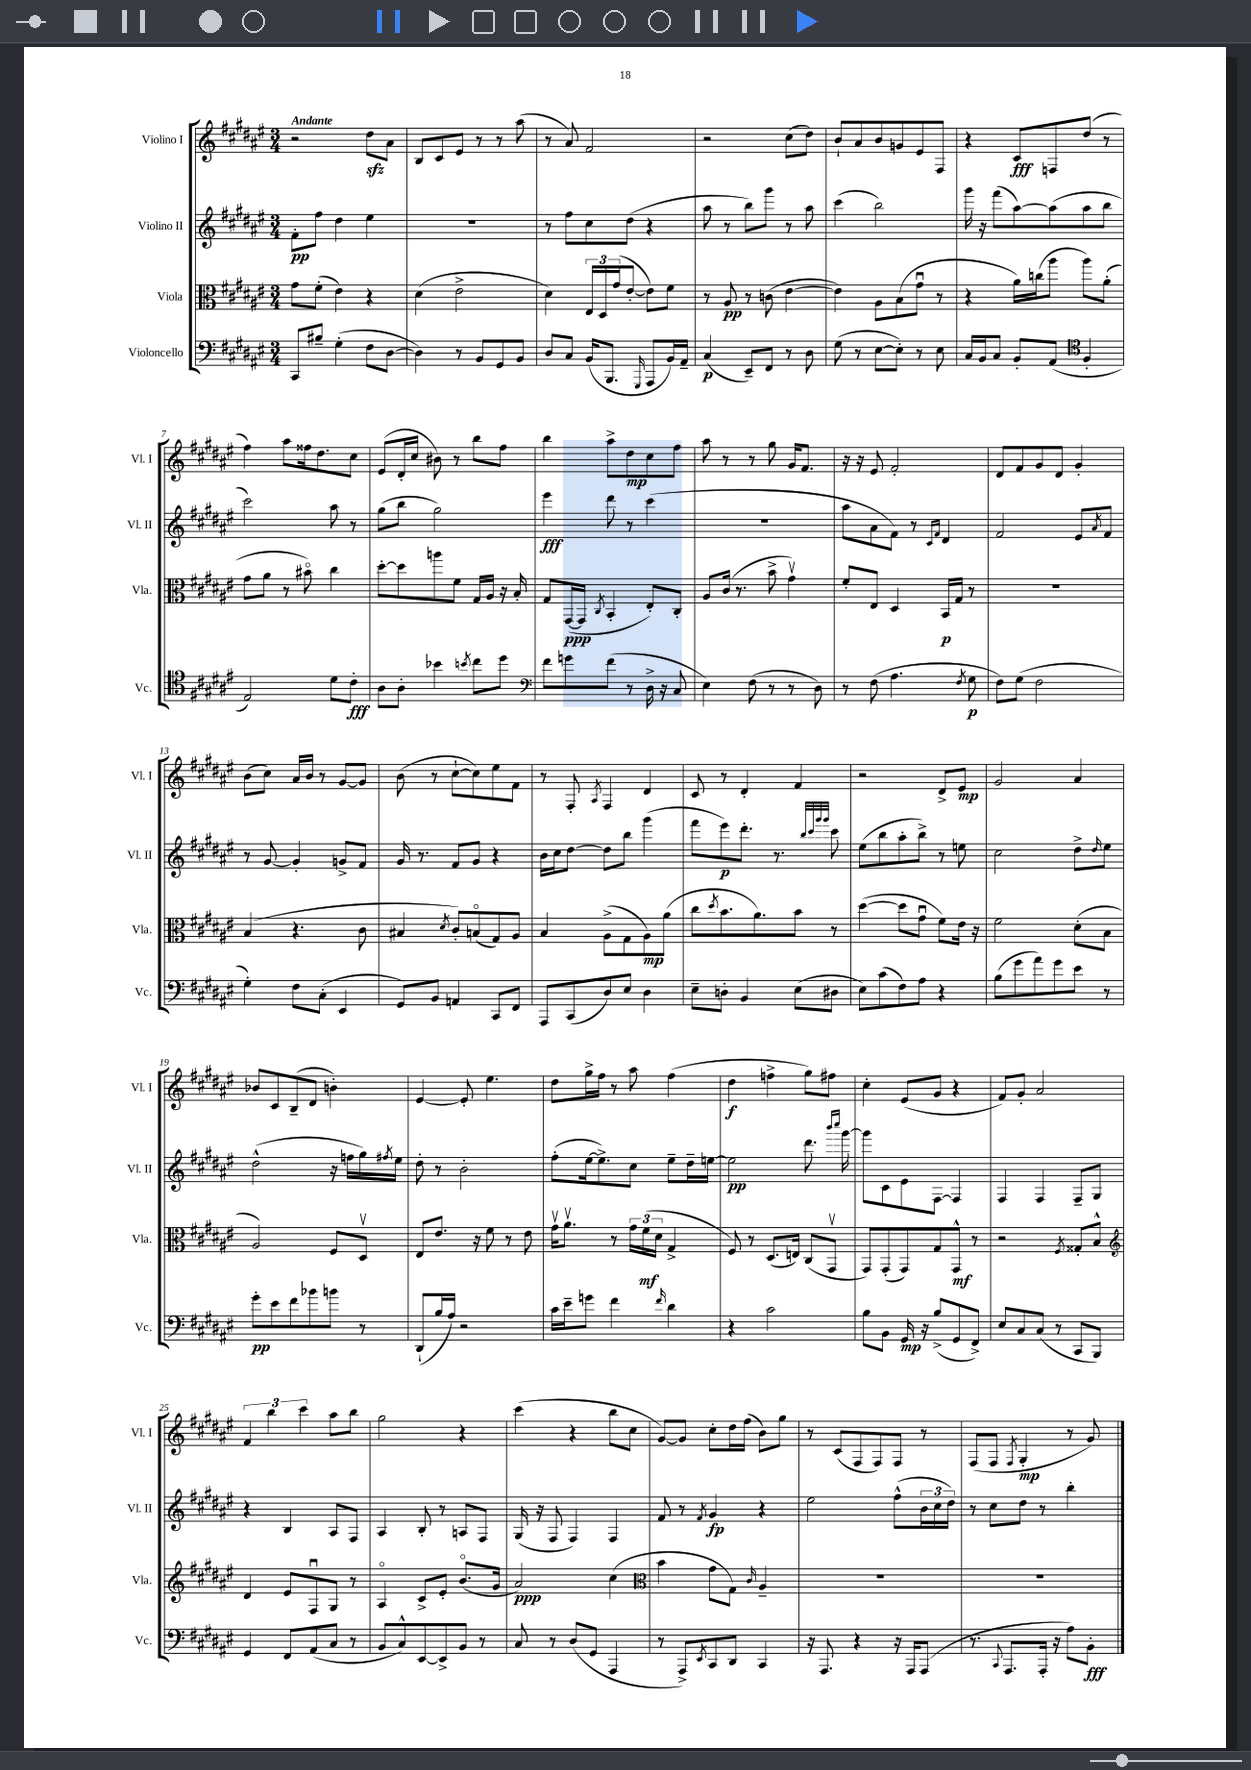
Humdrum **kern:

**kern	**dynam	**kern	**dynam	**kern	**dynam	**kern	**dynam
*part4	*part4	*part3	*part3	*part2	*part2	*part1	*part1
*staff4	*staff4	*staff3	*staff3	*staff2	*staff2	*staff1	*staff1
*I"Violoncello	*	*I"Viola	*	*I"Violino II	*	*I"Violino I	*
*I'Vc.	*	*I'Vla.	*	*I'Vl. II	*	*I'Vl. I	*
*clefF4	*	*clefC3	*	*clefG2	*	*clefG2	*
*k[f#c#g#d#a#e#]	*	*k[f#c#g#d#a#e#]	*	*k[f#c#g#d#a#e#]	*	*k[f#c#g#d#a#e#]	*
*M3/4	*	*M3/4	*	*M3/4	*	*M3/4	*
=1	=1	=1	=1	=1	=1	=1	=1
!	!	!	!	!	!	!LO:TX:a:B:t=Andante	!
8CC#/L	.	8g#\L	.	8f#'\L	pp	2r	.
8B#X~/J	.	(8f#'\J	.	8ff#\J	.	.	.
(4G#'\	.	4e#\)	.	4dd#\	.	.	.
8F#\L	.	4r	.	4ee#\	.	8dd#zz\L	.
[8D#\J	.	.	.	.	.	8a#\J	.
=2	=2	=2	=2	=2	=2	=2	=2
4D#\])	.	(4d#\	.	2.r	.	8B/L	.
.	.	.	.	.	.	8c#/	.
8r	.	2e#^\	.	.	.	8e#/J	.
8BB/L	.	.	.	.	.	8r	.
8GG#/	.	.	.	.	.	8r	.
8BB/J	.	.	.	.	.	(8aa#\	.
=3	=3	=3	=3	=3	=3	=3	=3
8D#/L	.	4d#\)	.	8r	.	8r	.
8C#/J	.	.	.	8ff#\L	.	8a#/)	.
(16BB/KL	.	24E#/LL	.	8cc#\	.	2f#/	.
.	.	24D#/	.	.	.	.	.
8.BBB/J	.	.	.	.	.	.	.
.	.	(24g#/J	.	.	.	.	.
.	.	[8e#'/J	.	(8dd#\J	.	.	.
16qqGGG#/	.	.	.	.	.	.	.
8AAA#/L	.	8e#\L])	.	4r	.	.	.
16BB/L)	.	8f#\J	.	.	.	.	.
16AA#~/JJ	.	.	.	.	.	.	.
=4	=4	=4	=4	=4	=4	=4	=4
(4C#/	p	8r	.	8aa#\	.	2r	.
.	.	8A#/	pp	8r	.	.	.
8EE#~/L)	.	8r	.	8bb\L)	.	.	.
8FF#/J	.	(8cn\	.	8ggg#\J	.	.	.
8r	.	[4e#\	.	8r	.	(8cc#\L	.
8D#\	.	.	.	8aa#\	.	8dd#\J)	.
=5	=5	=5	=5	=5	=5	=5	=5
(8G#\	.	4e#\])	.	(4ccc#\	.	8b`/L	.
8r	.	.	.	.	.	8a#/	.
[8E#\L	.	8A#\L	.	2bb\)	.	8b/	.
8E#'\J])	.	(8B\	.	.	.	8gn/	.
8r	.	8g#u\J	.	.	.	8e#/	.
8E#\	.	8r	.	.	.	8F#/J	.
=6	=6	=6	=6	=6	=6	=6	=6
16C#/LL	.	4r	.	16ggg#\	.	4r	.
16BB/J	.	.	.	16r	.	.	.
8C#/J	.	.	.	(8fff#\L	.	.	.
8BB'/L	.	16a#\LL)	.	[8aa#\)	.	8c#/L	fff
.	.	(16ccn\J	.	.	.	.	.
(8AA#/J	.	8aa#\J	.	(8aa#\]	.	8Fn/	.
*clefC4	*	*	*	*	*	*	*
4F#'/	.	8aa#\L)	.	8aa#\	.	(8dd#/J	.
.	.	(8a#'\J	.	8bb\J	.	8r	.
!!LO:LB:g=z
=7	=7	=7	=7	=7	=7	=7	=7
2E#/)	.	8g#\L	.	2ccc#\)	.	4ff#\)	.
.	.	8a#\J	.	.	.	.	.
.	.	8r	.	.	.	8aa#\L	.
.	.	8b#X\)	.	.	.	16ff##X\k	.
.	.	.	.	.	.	8.dd#\	.
8d#\L	.	4cc#\	.	8aa#\	.	.	.
8c#'\J	fff	.	.	8r	.	8cc#\J	.
=8	=8	=8	=8	=8	=8	=8	=8
8A#\L	.	[8dd#'\L	.	(8gg#\L	.	(8e#/L	.
8A#'\J	.	8dd#\]	.	8bb\J	.	16d#'/L	.
.	.	.	.	.	.	16cc#/JJ	.
4b-X\	.	8aan\	.	2gg#\)	.	8b#X\)	.
.	.	8f#\J	.	.	.	8r	.
8qbn/	.	.	.	.	.	.	.
8cc#\L	.	16G#/LL	.	.	.	8bb\L	.
.	.	16A#/JJ	.	.	.	.	.
8dd#\J	.	16r	.	.	.	8ff#\J	.
.	.	16B'/	.	.	.	.	.
=9	=9	=9	=9	=9	=9	=9	=9
*clefF4	*	*	*	*	*	*	*
8f#\L	.	8G#/L	.	4eee#\	fff	4bb\	.
8gn\	.	([16GG#/L	ppp	.	.	.	.
.	.	16GG#/JJ]	.	.	.	.	.
.	.	8qC#/	.	.	.	.	.
(8f#\J	.	4BB'/	.	8ddd#\	.	8aa#^\L	.
8r	.	.	.	8r	.	8dd#\	mp
16D#^\	.	8E#'/L)	.	(4ccc#\	.	8cc#\	.
16r	.	.	.	.	.	.	.
8C#/	.	8C#'/J	.	.	.	8ff#\J	.
=10	=10	=10	=10	=10	=10	=10	=10
4E#\)	.	8A#/L	.	2.r	.	8aa#\	.
.	.	(16c#/Jk	.	.	.	8r	.
.	.	8.r	.	.	.	.	.
(8F#\	.	.	.	.	.	8r	.
8r	.	8b^\	.	.	.	8gg#\	.
8r	.	4g#v\)	.	.	.	16g#/KL	.
.	.	.	.	.	.	8.f#/J	.
8D#\)	.	.	.	.	.	.	.
=11	=11	=11	=11	=11	=11	=11	=11
8r	.	8f#'/L	.	8aa#\L	.	16r	.
.	.	.	.	.	.	16r	.
(8F#\	.	8E#/J	.	8a#\	.	8e#/	.
4.A#\	.	4D#/	.	8f#\J)	.	2f#'/	.
.	.	.	.	8r	.	.	.
.	.	.	.	16qqc#/LL	.	.	.
.	.	.	.	16qqf#/JJ	.	.	.
.	.	16BB/LL	p	4d#/	.	.	.
.	.	16G#/JJ	.	.	.	.	.
8qF#/	.	.	.	.	.	.	.
8G#\	p	8r	.	.	.	.	.
=12	=12	=12	=12	=12	=12	=12	=12
8F#\L)	.	2.r	.	2f#/	.	8d#/L	.
(8G#\J	.	.	.	.	.	8f#/	.
2F#\	.	.	.	.	.	8g#/	.
.	.	.	.	.	.	8d#/J	.
.	.	.	.	8e#/L	.	4g#'/	.
.	.	.	.	8qa#/	.	.	.
.	.	.	.	8f#/J	.	.	.
!!LO:LB:g=z
=13	=13	=13	=13	=13	=13	=13	=13
4G#'\)	.	(4B/	.	8r	.	(8b\L	.
.	.	.	.	[8g#/	.	8cc#\J)	.
8F#\L	.	4.r	.	4g#'/]	.	16a#/LL	.
.	.	.	.	.	.	16b/JJ	.
(8C#'\J	.	.	.	.	.	8r	.
4EE#/	.	.	.	8gn^/L	.	[8g#/L	.
.	.	8c#\	.	8f#/J	.	8g#/J]	.
=14	=14	=14	=14	=14	=14	=14	=14
8GG#/L)	.	4B#X/	.	16g#/	.	(8b\	.
.	.	.	.	8.r	.	.	.
8BB/J	.	.	.	.	.	8r	.
.	.	8qd#/	.	.	.	.	.
4AAn/	.	8c#'/L)	.	8f#/L	.	[8cc#`\L	.
.	.	(8Bn/	.	8g#/J	.	8cc#\])	.
8CC#/L	.	8G#/)	.	4r	.	8ee#\	.
8FF#/J	.	8A#/J	.	.	.	8f#\J	.
=15	=15	=15	=15	=15	=15	=15	=15
8AAA#/L	.	4B/	.	16b\LL	.	8r	.
.	.	.	.	16cc#\J	.	.	.
(8CC#/	.	.	.	[8dd#\J	.	8F#'/	.
.	.	.	.	.	.	8qA#/	.
8D#/)	.	(8A#^\L	.	8dd#\L]	.	4F#/	.
8E#/J	.	8G#\	.	8bb\J	.	.	.
4D#\	.	8A#\)	mp	(4ggg#\	.	4d#/	.
.	.	(8a#\J	.	.	.	.	.
=16	=16	=16	=16	=16	=16	=16	=16
8E#~\L	.	8cc#\L	.	8fff#\L	.	8c#/	.
.	.	8qdd#/	.	.	.	.	.
8Dn'\J	.	8.b\	.	8eee#\)	p	8r	.
4BB/	.	.	.	8.ddd#'\J	.	4d#'/	.
.	.	8.a#\)	.	.	.	.	.
.	.	.	.	8.r	.	.	.
(8E#\L	.	8b\J	.	.	.	4f#/	.
.	.	.	.	32qqbb/LLL	.	.	.
.	.	.	.	32qqccc#/	.	.	.
.	.	.	.	32qqggg#/	.	.	.
.	.	.	.	32qqggg#/JJJ	.	.	.
8D#X\J	.	8r	.	8ccc#\	.	.	.
=17	=17	=17	=17	=17	=17	=17	=17
8E#\L)	.	([4dd#\	.	(8ee#\L	.	2r	.
(8c#\	.	.	.	8bb\	.	.	.
8F#\)	.	8dd#\L]	.	8aa#'\	.	.	.
8A#\J	.	8g#u\J	.	8bb^\J)	.	.	.
4r	.	8f#\L)	.	8r	.	8d#^/L	.
.	.	16e#\Jk	.	8een\	.	8e#/J	mp
.	.	16r	.	.	.	.	.
=18	=18	=18	=18	=18	=18	=18	=18
(8B\L	.	2f#\	.	2cc#\	.	2g#/	.
8g#\	.	.	.	.	.	.	.
8a#\)	.	.	.	.	.	.	.
8g#\	.	.	.	.	.	.	.
8e#\J	.	(8d#'\L	.	8dd#^\L	.	4a#/	.
.	.	.	.	16qqdd#/	.	.	.
8r	.	8B\J	.	8ee#\J	.	.	.
!!LO:LB:g=z
=19	=19	=19	=19	=19	=19	=19	=19
8g#'\L	pp	2A#/)	.	(2dd#^^\	.	8b-X/L	.
8e#\	.	.	.	.	.	8c#/	.
8f#\	.	.	.	.	.	(8B~/	.
8b-X\	.	.	.	.	.	8d#/J	.
8bn\J	.	8F#/L	.	16r	.	4bn'\)	.
.	.	.	.	16ffn\LL	.	.	.
8r	.	8D#v/J	.	16gg#\)	.	.	.
.	.	.	.	8qff#X/	.	.	.
.	.	.	.	16ee#\JJ	.	.	.
=20	=20	=20	=20	=20	=20	=20	=20
(8DD#`/L	.	8E#/L	.	8dd#'\	.	[4e#/	.
16B/L	.	8.e#/J	.	8r	.	.	.
16A#/JJ)	.	.	.	.	.	.	.
2r	.	.	.	2b'\	.	8e#'/]	.
.	.	16r	.	.	.	.	.
.	.	8f#\	.	.	.	4.ee#\	.
.	.	8r	.	.	.	.	.
.	.	8e#\	.	.	.	.	.
=21	=21	=21	=21	=21	=21	=21	=21
16c#\LL	.	16g#v\KL	.	(8ff#'\L	.	8dd#\L	.
16e#~\J	.	8.a#v\J	.	.	.	.	.
8gn\J	.	.	.	[16ee#\k	.	16gg#^\L	.
.	.	.	.	8.ee#^\])	.	16ff#\JJ	.
4f#\	.	8r	.	.	.	8r	.
.	.	24g#\LL	.	8cc#\J	.	8aa#\	.
.	.	(24f#\	mf	.	.	.	.
.	.	24d#\JJ	.	.	.	.	.
16qqf#/	.	.	.	.	.	.	.
4d#\	.	4G#^/	.	8ee#~\L	.	(4ff#\	.
.	.	.	.	16dd#~\L	.	.	.
.	.	.	.	[16een\JJ	.	.	.
=22	=22	=22	=22	=22	=22	=22	=22
4r	.	8F#/)	.	2ee\]	pp	4dd#\	f
.	.	8r	.	.	.	.	.
2c#\	.	(8.D#/L	.	.	.	4ffn^\	.
.	.	16En/Jk)	.	.	.	.	.
.	.	(8C#/L	.	8.ddd#\	.	8gg#\L)	.
.	.	8GG#v/J	.	.	.	8ff#X\J	.
.	.	.	.	16qqbbb/LL	.	.	.
.	.	.	.	16qqcccc#/JJ	.	.	.
.	.	.	.	[16ggg#\	.	.	.
=23	=23	=23	=23	=23	=23	=23	=23
8B\L	.	8GG#/L)	.	8ggg#\L]	.	4cc#'\	.
8BB\J	.	(8GG#'/	.	8c#\	.	.	.
16GG#/	mp	8GG#/)	.	8e#\	.	(8e#/L	.
16r	.	.	.	.	.	.	.
(8B^/L	.	8G#/	.	[8F#\J	.	8g#/J	.
8GG#/	.	8GG#^^/J	mf	4F#/]	.	4r	.
8FF#^/J)	.	8r	.	.	.	.	.
=24	=24	=24	=24	=24	=24	=24	=24
8E#/L	.	2r	.	4F#/	.	8f#/L)	.
8C#/	.	.	.	.	.	8g#'/J	.
(8C#/J	.	.	.	4F#/	.	2a#/	.
8r	.	.	.	.	.	.	.
.	.	8qF#/	.	.	.	.	.
8CC#/L	.	8G##X'/L	.	8F#~/L	.	.	.
8BBB/J)	.	8B^^/J	.	8G#/J	.	.	.
!!LO:LB:g=z
=25	=25	=25	=25	=25	=25	=25	=25
*	*	*clefG2	*	*	*	*	*
4GG#/	.	4d#/	.	4r	.	6f#/	.
.	.	.	.	.	.	6bb\	.
8FF#/L	.	8e#/L	.	4B/	.	.	.
.	.	.	.	.	.	6ccc#\	.
(8AA#/	.	8F#u/	.	.	.	.	.
8C#/J	.	8G#/J	.	8A#/L	.	8aa#\L	.
8r	.	8r	.	8F#/J	.	8bb\J	.
=26	=26	=26	=26	=26	=26	=26	=26
8BB/L	.	4A#/	.	4A#/	.	2gg#\	.
8C#^^/)	.	.	.	.	.	.	.
[8EE#/	.	8c#^/L	.	8B'/	.	.	.
8EE#^/]	.	8e#'/J	.	8r	.	.	.
8BB/J	.	(8.b/L	.	8An/L	.	4r	.
8r	.	.	.	8F#/J	.	.	.
.	.	16g#/Jk	.	.	.	.	.
=27	=27	=27	=27	=27	=27	=27	=27
8C#/	.	2a#/)	ppp	(16G#/	.	(4ccc#\	.
.	.	.	.	16r	.	.	.
8r	.	.	.	8F#/	.	.	.
(8D#/L	.	.	.	4F#/)	.	4r	.
8GG#/J	.	.	.	.	.	.	.
4AAA#/	.	(4cc#\	.	4F#/	.	8bb\L	.
.	.	.	.	.	.	8cc#\J	.
=28	=28	=28	=28	=28	=28	=28	=28
*	*	*clefC3	*	*	*	*	*
8r	.	4b\	.	8f#/	.	[8g#/L)	.
8AAA#^/L)	.	.	.	8r	.	8g#/J]	.
8qEE#/	.	.	.	8qf#/	.	.	.
8CC#/	.	8g#\L	.	4g#/	fp	8cc#'\L	.
8DD#/J	.	8G#\J)	.	.	.	16dd#\L	.
.	.	.	.	.	.	(16ff#\JJ	.
.	.	16qqc#/	.	.	.	.	.
4CC#/	.	4A#~/	.	4r	.	8b\L)	.
.	.	.	.	.	.	8gg#\J	.
=29	=29	=29	=29	=29	=29	=29	=29
16r	.	2.r	.	2ee#\	.	8r	.
8.AAA#/	.	.	.	.	.	.	.
.	.	.	.	.	.	(8c#/L	.
4r	.	.	.	.	.	8F#/	.
.	.	.	.	.	.	8F#/)	.
16r	.	.	.	(8ff#^^\L	.	8F#/J	.
16AAA#/KL	.	.	.	.	.	.	.
(8AAA#/J	.	.	.	24b\L	.	8r	.
.	.	.	.	24cc#\	.	.	.
.	.	.	.	24dd#\JJ)	.	.	.
=30	=30	=30	=30	=30	=30	=30	=30
8.r	.	2.r	.	8r	.	(8F#/L	.
.	.	.	.	8cc#\L	.	8F#/J	.
8qqCC#/	.	.	.	.	.	.	.
8.AAA#/L	.	.	.	.	.	.	.
.	.	.	.	.	.	8qF#/	.
.	.	.	.	8dd#\J	.	4G#'/	mp
16AAA#'/Jk	.	.	.	8r	.	.	.
16r	.	.	.	.	.	.	.
8A#\L)	.	.	.	4bb'\	.	8r	.
8BB'\J	fff	.	.	.	.	8g#/)	.
==	==	==	==	==	==	==	==
*-	*-	*-	*-	*-	*-	*-	*-
